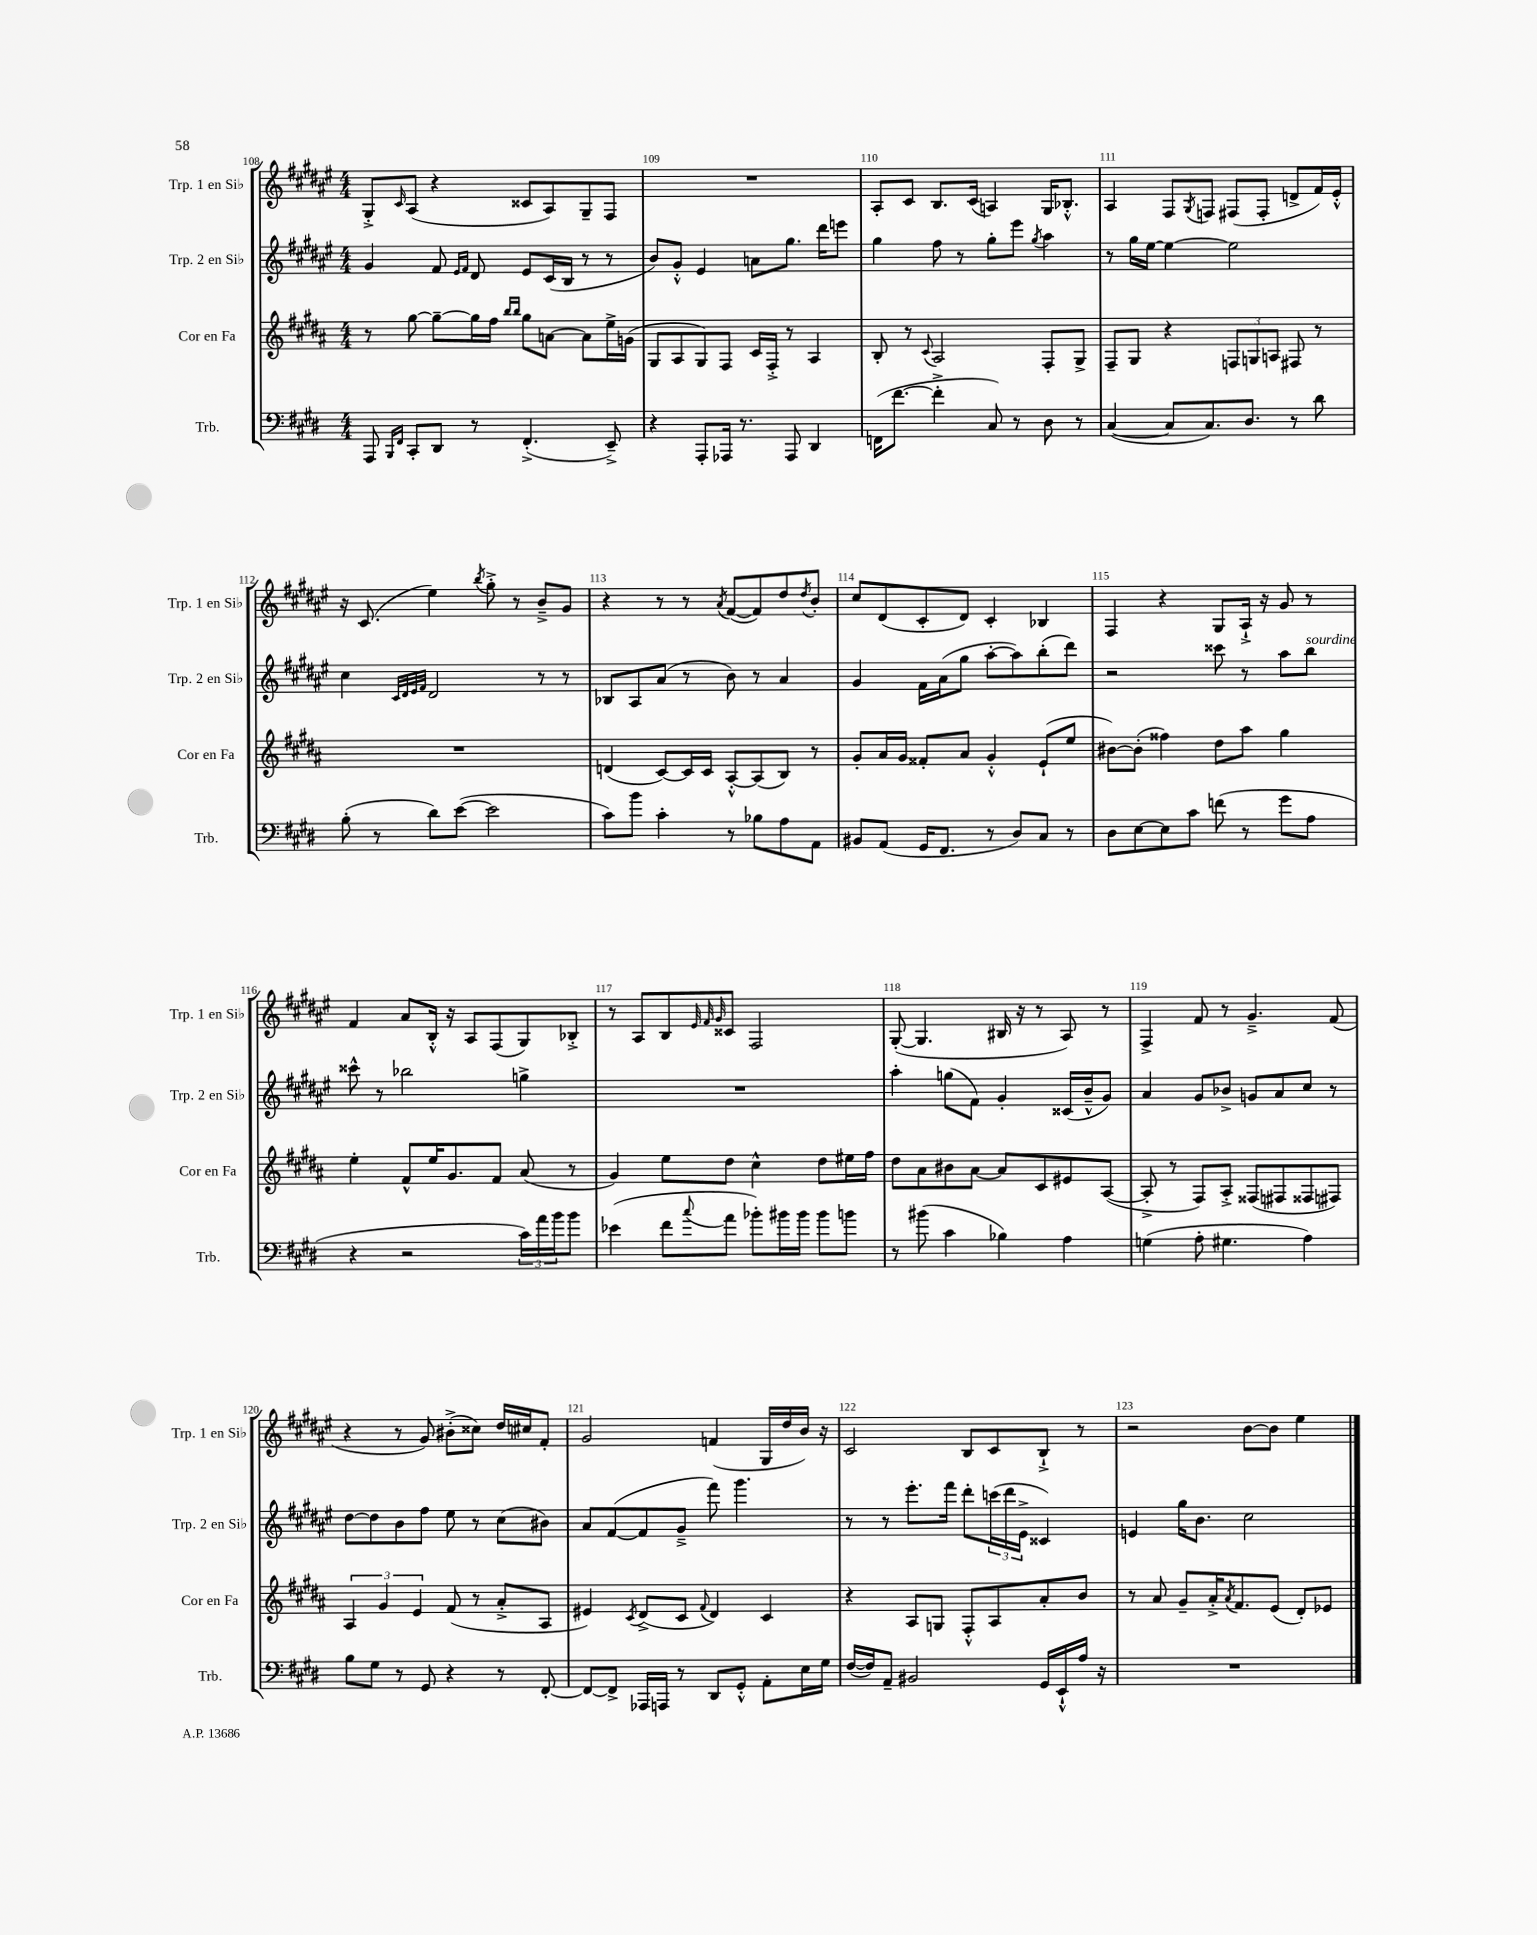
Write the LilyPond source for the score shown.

<<
\new StaffGroup <<
\new Staff = "s0" \with { instrumentName = "Trp. 1 en Sib" shortInstrumentName = "Trp. 1 en Sib" } {
    \clef treble \key fis \major \numericTimeSignature \time 4/4
    gis8-.-> \grace { cis'16 } ais8( r4 cisis'8 ais8) gis8-- fis8 |
    R1 |
    ais8-. cis'8 b8. cis'16( a4) gis16 bes8.-.-^ |
    ais4 fis8 \acciaccatura { gis8 } f8 fis8( fis8-. d'8-> fis'16) eis'16-.-^ |
    r16 cis'8.( eis''4) \acciaccatura { b''8 } gis''8-.-> r8 b'8---> gis'8 |
    r4 r8 r8 \acciaccatura { ais'8 } fis'8~( fis'8) dis''8 \acciaccatura { dis''8 } b'8-. |
    cis''8 dis'8( cis'8-. dis'8) cis'4-. bes4 |
    fis4 r4 gis8 ais16-!-> r16 gis'8 r8 |
    fis'4 ais'8 b16-.-^ r16 ais8 fis8( gis8) bes8-.-> |
    r8 ais8 b8 \grace { eis'32 fis'32 gis'32 } cisis'8 fis2 |
    gis8~-.( gis4. bis16 r16 r8 ais8) r8 |
    fis4-> fis'8 r8 gis'4.---> fis'8( |
    r4 r8 gis'8) bis'8-.->( cisis''8) dis''16 cis''16 fis'8-. |
    gis'2 f'4( gis16 dis''16 b'16) r16 |
    cis'2 b8 cis'8 b8-!-> r8 |
    r2 b'8~ b'8 eis''4 \bar "|." |
}
\new Staff = "s1" \with { instrumentName = "Trp. 2 en Sib" shortInstrumentName = "Trp. 2 en Sib" } {
    \clef treble \key fis \major \numericTimeSignature \time 4/4
    gis'4 fis'8 \grace { eis'16 fis'16 } dis'8 eis'8 cis'16( b16 r8 r8 |
    b'8) gis'8-.-^ eis'4 a'8 gis''8. dis'''16 e'''8 |
    gis''4 fis''8 r8 gis''8-. eis'''8 \acciaccatura { gis''8 } ais''4 |
    r8 gis''16 eis''16~ eis''4~ eis''2 |
    cis''4 \grace { cis'32 dis'32 eis'32 fis'32 } dis'2 r8 r8 |
    bes8 ais8 ais'8( r8 b'8) r8 ais'4 |
    gis'4 fis'16 ais'16( gis''8 ais''8~-. ais''8) b''8-.( dis'''8) |
    r2 cisis'''8 r8 ais''8 b''8^\markup { \italic "sourdine" } |
    cisis'''8-^ r8 bes''2 g''4-> |
    R1 |
    ais''4-. g''8( fis'8) gis'4-. cisis'16( b'16---^ gis'8) |
    ais'4 gis'8 bes'8-> g'8 ais'8 cis''8 r8 |
    dis''8~ dis''8 b'8 fis''8 eis''8 r8 cis''8( bis'8) |
    ais'8 fis'8~( fis'8 gis'8---> fis'''8) gis'''4. |
    r8 r8 eis'''8.-. fis'''16 dis'''8-. \tuplet 3/2 { c'''16( dis'''16 eis'16-> } cisis'4) |
    e'4 gis''16 b'8. cis''2 \bar "|." |
}
\new Staff = "s2" \with { instrumentName = "Cor en Fa" shortInstrumentName = "Cor en Fa" } {
    \clef treble \key b \major \numericTimeSignature \time 4/4
    r8 gis''8~ gis''8~-- gis''16 fis''16 \grace { b''16 b''16 } gis''8 a'8~ a'8 e''16-> g'16( |
    gis8 ais8 gis8) fis8 cis'16 fis16-.-> r8 ais4 |
    b8-. r8 \appoggiatura { cis'8 } ais2 fis8-. gis8-> |
    fis8-- gis8 r4 \tuplet 3/2 { f8 g8 a8 } fis8 r8 |
    R1 |
    d'4( cis'8~) cis'16 cis'16 ais8~-.-^ ais8( b8) r8 |
    gis'8-. ais'16 gis'16 fisis'8-. ais'8 gis'4-.-^ e'8-!( e''8 |
    bis'8~) bis'8-.( fisis''4) dis''8 ais''8 gis''4 |
    e''4-. fis'8-^ e''16 gis'8. fis'8 ais'8( r8 |
    gis'4) e''8 dis''8 cis''4-^ dis''8 eis''16 fis''16 |
    dis''8 ais'8 bis'8 ais'8~ ais'8 cis'8 eis'8 ais8~( |
    ais8-.-> r8 fis8) ais8-.-> fisis8( fis8 fisis8 fis8) |
    \tuplet 3/2 { ais4 gis'4 e'4 } fis'8( r8 ais'8-.-> ais8 |
    eis'4) \acciaccatura { cis'8 } dis'8->( cis'8 \appoggiatura { fis'8 } dis'4) cis'4 |
    r4 ais8 g8 fis8-.-^ ais8 ais'8-. b'8 |
    r8 ais'8 gis'8-- ais'16-.-> \acciaccatura { ais'8 } fis'8. e'8( dis'8-.) ees'8 \bar "|." |
}
\new Staff = "s3" \with { instrumentName = "Trb." shortInstrumentName = "Trb." } {
    \clef bass \key e \major \numericTimeSignature \time 4/4
    a,,8 \grace { b,,16 fis,16 } cis,8-. dis,8 r8 fis,4.-.->( e,8--->) |
    r4 a,,8-. aes,,16 r8. aes,,8 dis,4 |
    f,16( fis'8.~ fis'4-.-> cis8) r8 dis8 r8 |
    cis4~( cis8 cis8.) dis8. r8 dis'8 |
    b8-.( r8 dis'8) e'8~( e'2 |
    cis'8) b'8 cis'4-. r8 bes8 a8 a,8 |
    bis,8 a,8( gis,16 fis,8. r8 dis8) cis8 r8 |
    dis8 e8~ e8 cis'8 f'8( r8 gis'8 a8 |
    r4 r2 \tuplet 3/2 { cis'16) a'16 b'16 } b'8 |
    ees'4( fis'8 \appoggiatura { cis''8 } a'8 bes'8-.) bis'16 bis'16 bis'8 b'8 |
    r8 bis'8( cis'4 bes4) a4 |
    g4( a8-. gis4. a4) |
    b8 gis8 r8 gis,8 r4 r8 fis,8~-. |
    fis,8~ fis,8-> aes,,16 a,,16 r8 dis,8 gis,8-.-^ a,8-. e16 gis16 |
    fis16~( fis16) a,8-- bis,2 gis,16 e,16-!-^ a16 r16 |
    R1 \bar "|." |
}
>>
>>
\layout { \context { \Score currentBarNumber = #108 \override BarNumber.break-visibility = ##(#f #t #t) barNumberVisibility = #all-bar-numbers-visible } }
